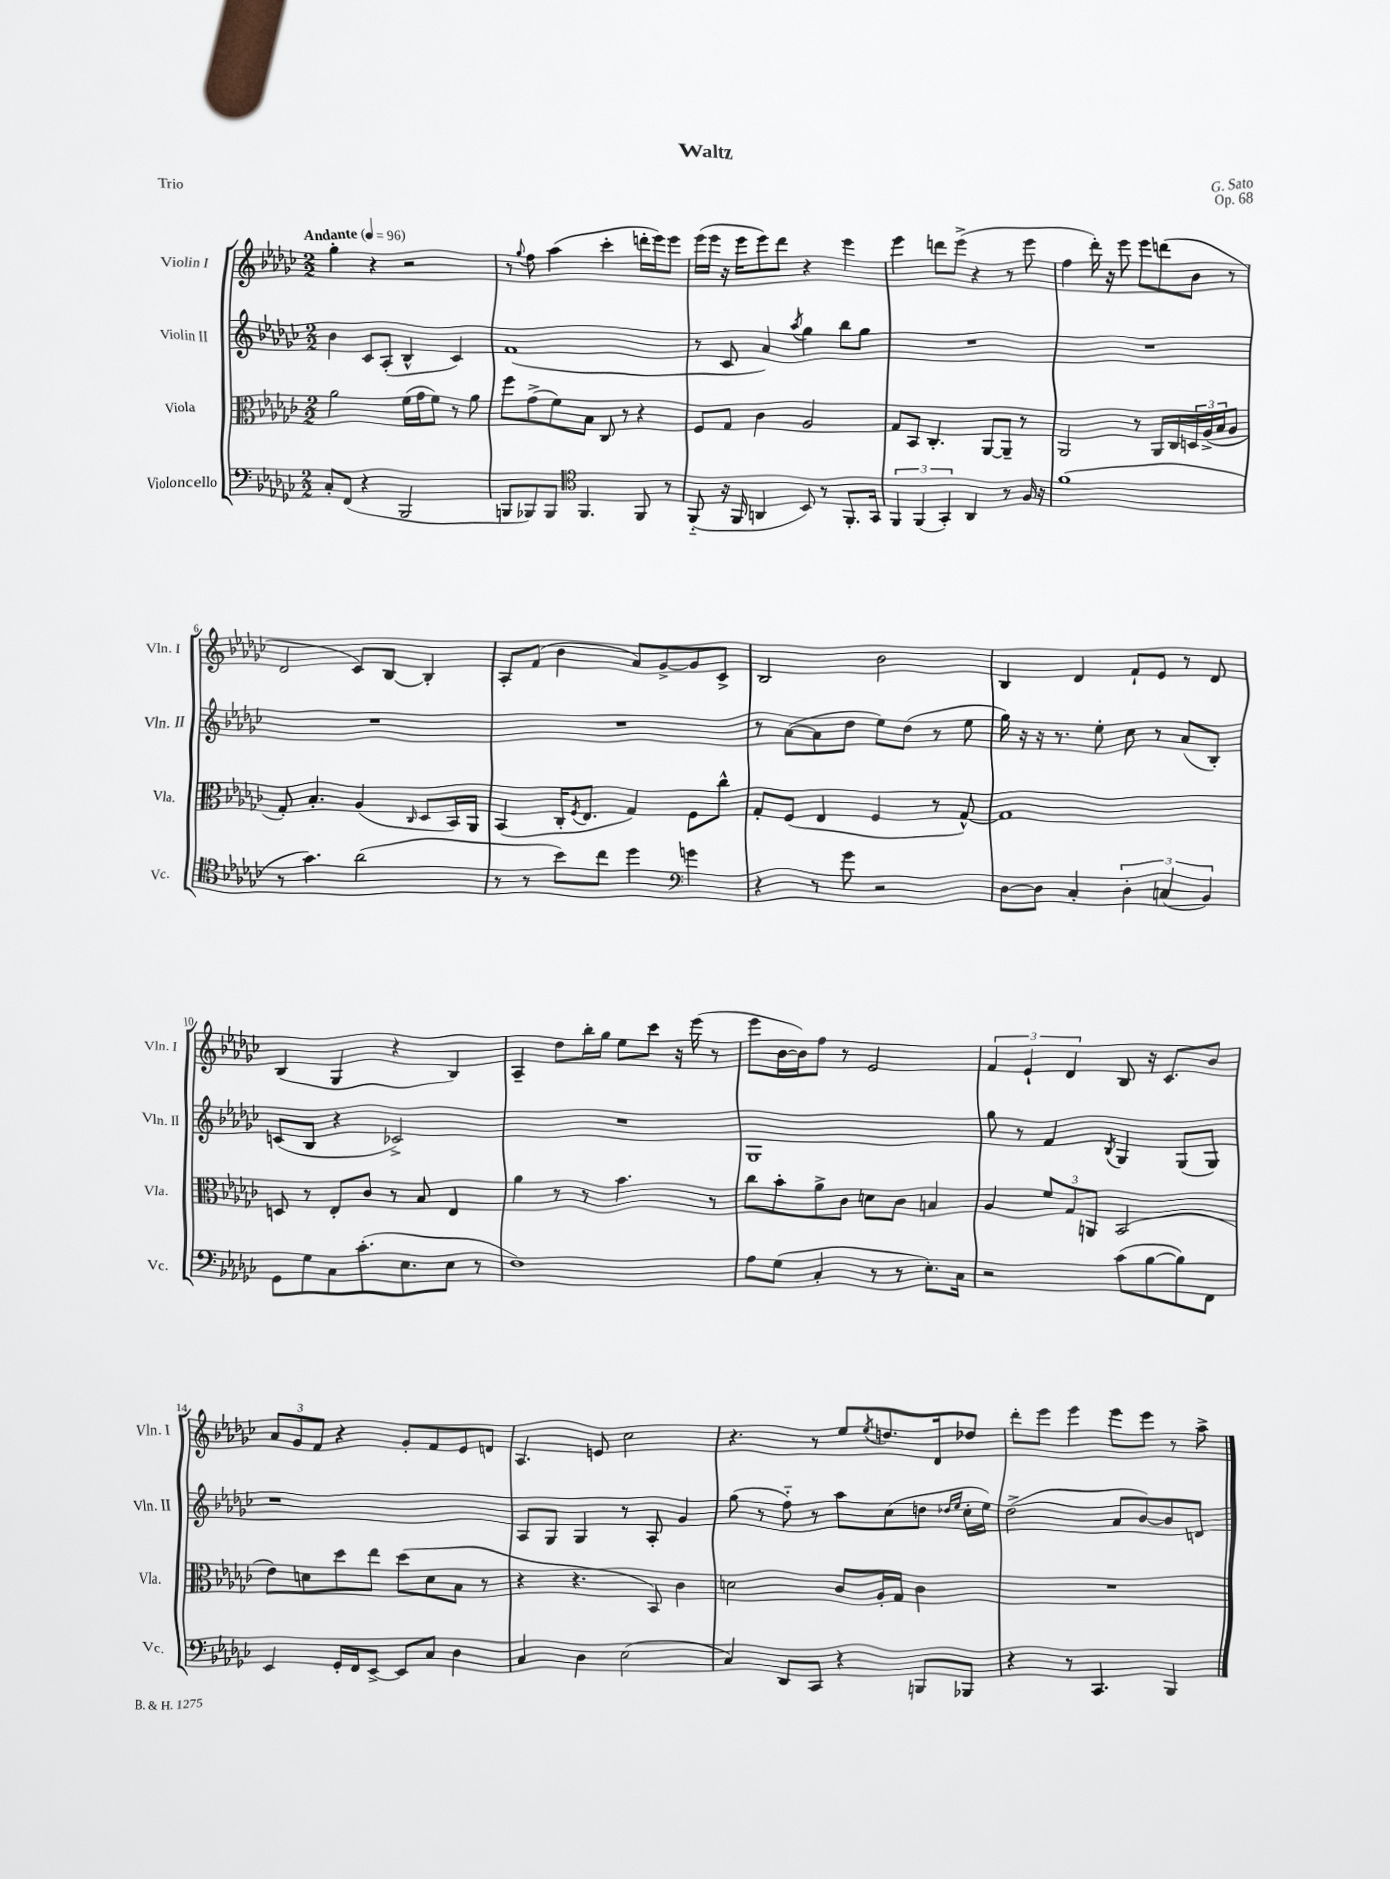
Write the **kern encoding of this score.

**kern	**kern	**kern	**kern
*staff4	*staff3	*staff2	*staff1
*clefF4	*clefC3	*clefG2	*clefG2
*k[b-e-a-d-g-c-]	*k[b-e-a-d-g-c-]	*k[b-e-a-d-g-c-]	*k[b-e-a-d-g-c-]
*M2/2	*M2/2	*M2/2	*M2/2
*MM96	*MM96	*MM96	*MM96
8C-'/L	2a-\	4b-\	4gg-'\
(8FF/J	.	.	.
4r	.	8c-/L	4r
.	.	(8A-'/J	.
2BBB-/	(16f\LL	4B-^^/	2r
.	16g-\J	.	.
.	8f\J)	.	.
.	8r	4c-/)	.
.	8a-\	.	.
=	=	=	=
8BBB/L	8ff\L	(1f	8r
.	.	.	8qqgg-/
8BBB-/)	(8g-^\	.	8ff\
8BBB-/J	8f\)	.	(4aa-\
*clefC4	*	*	*
4.FF/	8B-\J	.	.
.	8C-/	.	4ccc-'\
.	8r	.	.
8FF/	4r	.	16ddd'\LL
.	.	.	16eee-\J)
8r	.	.	8eee-\J
=	=	=	=
(8FF'~/	8F/L	8r	(16eee-\LL
.	.	.	16eee-\JJ
16r	8G-/J	8c-/	16r
16FF/	.	.	16eee-\LK
4AA/	4c-\	4a-/)	8eee-\)
.	.	.	8ddd-\J
.	.	8qaa-/	.
8BB-/)	2A-/	4gg-\	4r
8r	.	.	.
8.FF'/L	.	8bb-\L	4eee-\
.	.	8gg-\J	.
16GG-/Jk	.	.	.
=	=	=	=
6FF/	8G-/L	1r	4eee-\
.	8BB-/J	.	.
(6FF/	.	.	.
.	4.C-'/	.	8ddd\L
6GG-'/)	.	.	.
.	.	.	(8eee-^\J
4AA-/	.	.	4r
.	[8AA-/L	.	.
8r	8AA-~/]J	.	8r
16F/	8r	.	8eee-\
16r	.	.	.
=	=	=	=
(1f	2AA-/	1r	4ff\
.	.	.	16ddd-'\)
.	.	.	16r
.	.	.	8eee-\
.	8r	.	8eee-\L
.	16AA-/LL	.	(8ddd\
.	16C-/	.	.
.	24D/	.	8b-\J
.	(24A-^/	.	.
.	24B-/J	.	.
.	8A-/J	.	8r
=	=	=	=
8r	8G-'/)	1r	2d-/
4.g-\)	4.B-'/	.	.
(2a-\	(4A-/	.	8c-/L)
.	.	.	[8B-/J
.	16qqC-/	.	.
.	8D-/L	.	4B-'/]
.	16BB-/L)	.	.
.	16AA-/JJ	.	.
=	=	=	=
8r	(4BB-/	1r	8A-'/L
8r	.	.	(8f/J
8b-\L)	16C-'/LK	.	4b-\
.	8qF/	.	.
.	8.E-/J	.	.
8cc-\J	.	.	.
4dd-\	4G-/)	.	8a-/L)
.	.	.	[8g-^/
*clefF4	*	*	*
4g\	8F\L	.	8g-/]
.	8cc-^^\J	.	8c-^/J
=	=	=	=
4r	8G-'/L	8r	2B-/
.	(8F/J	([8a-\L	.
8r	4E-/	8a-\]	.
8g-\	.	8dd-\J	.
2r	4F/	8ee-\L)	2b-\
.	.	(8dd-\J	.
.	8r	8r	.
.	[8G-^^/)	8ee-\	.
=	=	=	=
[8D-\L	1G-]	16gg-\)	4B-/
.	.	16r	.
8D-\]J	.	16r	.
.	.	8.r	.
4C-'/	.	.	4d-/
.	.	8ee-'\	.
6D-'\	.	8cc-\	8f`/L
.	.	8r	8e-/J
(6C/	.	.	.
.	.	(8a-/L	8r
6BB-/)	.	.	.
.	.	8B-'/J)	8d-/
=	=	=	=
8GG-\L	8D/	(8c/L	(4B-/
8G-\	8r	8B-/J	.
8C-\	8E-'/L	4r	4G-/
(8.c-'\	8c-/J	.	.
.	8r	2c-^/)	4r
8.E-\	.	.	.
.	8B-/	.	.
8E-\J	4E-/	.	4B-/)
8r	.	.	.
=	=	=	=
1F)	4a-\	1r	4A-~/
.	8r	.	8dd-\L
.	8r	.	16bb-'\L
.	.	.	16gg-\JJ
.	4.b-\	.	8ee-\L
.	.	.	8ccc-\J
.	.	.	16r
.	.	.	(16eee-\
.	8r	.	8r
=	=	=	=
8A-\L	8cc-\L	1G-	8eee-\L
(8G-\J	8b-'\	.	[16b-\L
.	.	.	16b-\]J)
4C-'/	8a-^\	.	8ff\J
.	8c-\J	.	8r
8r	8d\L	.	2e-/
8r	8c-\J	.	.
8.E-'\L)	4B/	.	.
16C-\Jk	.	.	.
=	=	=	=
2r	4A-/	8gg-\	6f/
.	.	8r	.
.	.	.	6e-`/
.	12f/L	4f/	.
.	12G-/	.	6d-/
.	12AA/J	.	.
.	.	8qB-/	.
(8c-\L	(2BB-/	4G-/	8B-/
[8B-\	.	.	16r
.	.	.	8.c-/L
8B-\])	.	(8G-/L	.
8FF\J	.	8G-/J)	8b-/J
=	=	=	=
4EE-/	8e-\L)	1r	12a-/L
.	.	.	12g-/
.	8d\	.	.
.	.	.	12f/J
16GG-'/LL	8dd-\	.	4r
16FF/J	.	.	.
[8EE-^/J	8ee-\J	.	.
8EE-/]L	(8dd-\L	.	8g-'/L
8C-/J	8d\	.	8f/
4D-\	8B-\J	.	8e-/
.	8r	.	8d/J
=	=	=	=
4C-/	4r	8A-/L	4.A-/
.	.	8G-/J	.
4D-\	4.r	4G-/	.
.	.	.	8e/
(2E-\	.	8r	2cc-\
.	8BB-/)	8A-'/	.
.	4c-\	4g-/	.
=	=	=	=
4C-/)	2d\	(8gg-\	4.r
.	.	8r	.
8DD-/L	.	8ff'~\)	.
8CC-/J	.	8r	8r
4r	8c-/L	8aa-\L	8ee-/L
.	.	.	8qee-/
.	16A-'/L	(8cc-\	8.dd/
.	16G-/JJ	.	.
8BBB/L	4c-\	8dd\J	.
.	.	.	16d-/k
.	.	16qqdd-/LL	.
.	.	16qqee-/JJ	.
8BBB-/J	.	16cc-'\LL	8dd-/J
.	.	16ee-\JJ)	.
=	=	=	=
4r	1r	(2dd-^\	8ddd-'\L
.	.	.	8eee-\J
8r	.	.	4eee-\
4.CC-/	.	.	.
.	.	8a-/L	8eee-\L
.	.	[8b-/)	8eee-\J
4BBB-/	.	8b-/]	8r
.	.	8d/J	8aa-^\
==	==	==	==
*-	*-	*-	*-
